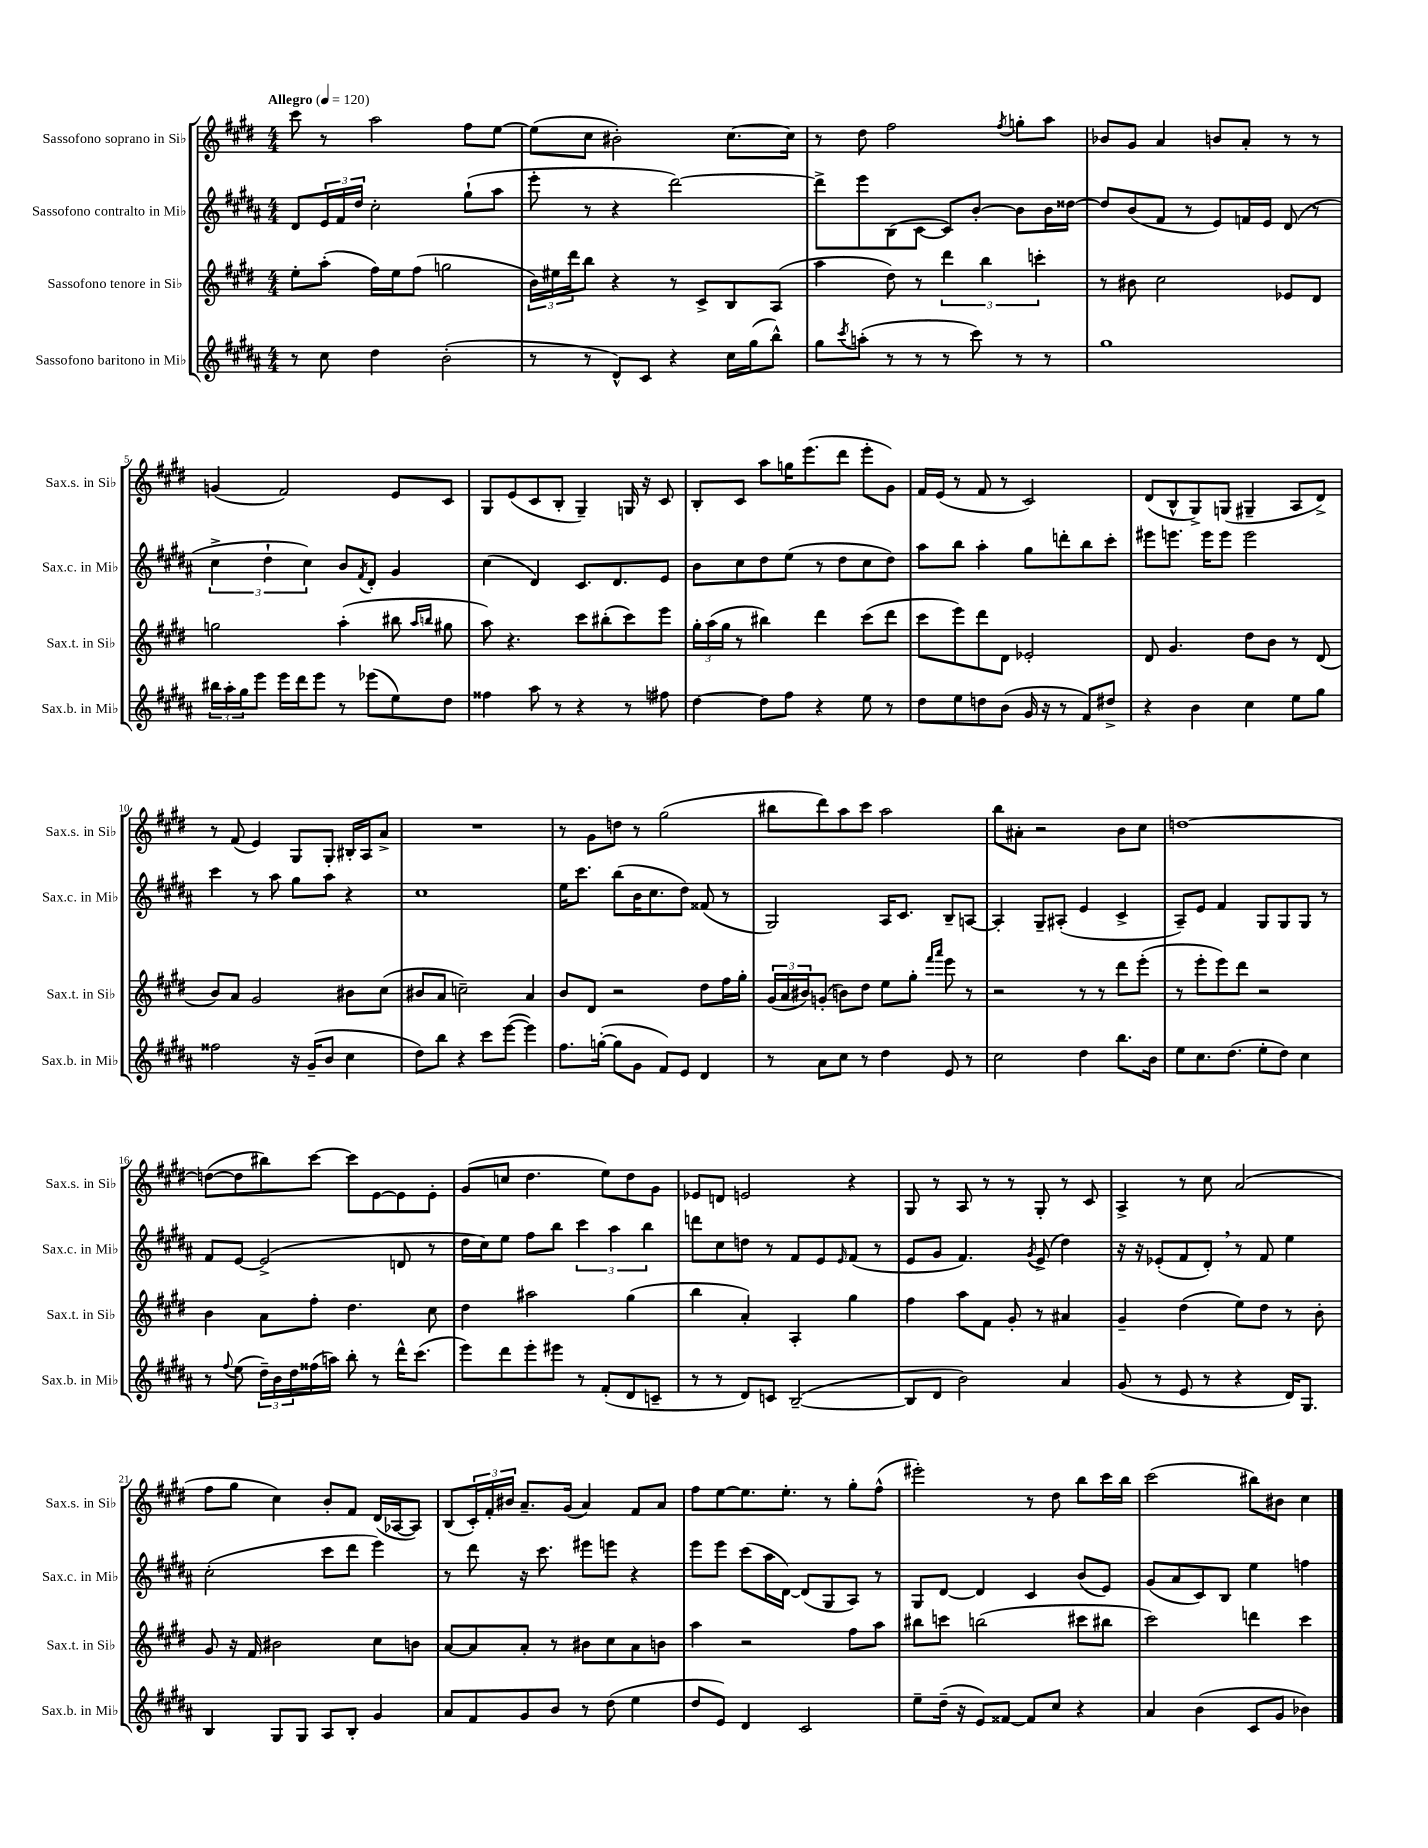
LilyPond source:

<<
\new StaffGroup <<
\new Staff = "s0" \with { instrumentName = "Sassofono soprano in Sib" shortInstrumentName = "Sax.s. in Sib" } {
    \clef treble \key e \major \numericTimeSignature \time 4/4 \tempo "Allegro" 4 = 120
    cis'''8 r8 a''2 fis''8 e''8~ |
    e''8( cis''8 bis'2-.) cis''8.~ cis''16 |
    r8 dis''8 fis''2 \acciaccatura { fis''8 } g''8-. a''8 |
    bes'8 gis'8 a'4 b'8 a'8-. r8 r8 |
    g'4( fis'2) e'8 cis'8 |
    gis8 e'8( cis'8 b8-. gis4--) g16 r16 cis'8 |
    b8-. cis'8 a''8 g''16 e'''8.( dis'''8 e'''8-. gis'8) |
    fis'16 e'16( r8 fis'8 r8 cis'2) |
    dis'8( b8-^ gis8->) g8( gis4-- a8 dis'8->) |
    r8 fis'8( e'4) gis8 gis8-. bis16-. a16 a'8-> |
    R1 |
    r8 gis'8 d''8 r8 gis''2( |
    bis''8 dis'''8) a''8 cis'''8 a''2 |
    b''8 ais'8-. r2 b'8 cis''8 |
    d''1~ |
    d''8~( d''8 bis''8) cis'''8~ cis'''8 e'8~ e'8 e'8-. |
    gis'8( c''8 dis''4. e''8) dis''8 gis'8 |
    ees'8 d'8 e'2 r4 |
    gis8 r8 a8 r8 r8 gis8-. r8 cis'8 |
    a4-> r8 cis''8 a'2( |
    fis''8 gis''8 cis''4) b'8-. fis'8 dis'16( aes16~ aes8) |
    b8( \tuplet 3/2 { cis'16-.) fis'16-. bis'16 } a'8.-- gis'16( a'4) fis'8 a'8 |
    fis''8 e''8~ e''8. e''8.-. r8 gis''8-. fis''8-^( |
    eis'''2-.) r8 dis''8 b''8 cis'''16 b''16 |
    cis'''2( bis''8) bis'8 cis''4 \bar "|." |
}
\new Staff = "s1" \with { instrumentName = "Sassofono contralto in Mib" shortInstrumentName = "Sax.c. in Mib" } {
    \clef treble \key b \major \numericTimeSignature \time 4/4
    dis'8 \tuplet 3/2 { e'16 fis'16 dis''16 } cis''2-. gis''8-!( ais''8 |
    e'''8-. r8 r4 dis'''2~) |
    dis'''8-> e'''8 b8( cis'8~ cis'8) b'8~-. b'8 b'16 disis''16~ |
    disis''8 b'8( fis'8 r8 e'8) f'16 e'16 dis'8( r8 |
    \tuplet 3/2 { cis''4-> dis''4-! cis''4) } b'8 \acciaccatura { fis'8 } dis'8-. gis'4 |
    cis''4( dis'4) cis'8. dis'8. e'8 |
    b'8 cis''8 dis''8 e''8( r8 dis''8 cis''8 dis''8) |
    ais''8 b''8 ais''4-. gis''8 d'''8-. b''8 cis'''8-. |
    eis'''8 e'''8. e'''16 e'''8 e'''2 |
    cis'''4 r8 ais''8 gis''8 ais''8 r4 |
    cis''1 |
    e''16 cis'''8. b''8( b'16 cis''8. dis''8) fisis'8( r8 |
    gis2) ais16 cis'8. b8-- a8~ |
    a4-. gis8-- ais8-.( e'4 cis'4-> |
    ais8--) e'8 fis'4 gis8 gis8 gis8 r8 |
    fis'8 e'8~ e'2->( d'8 r8 |
    dis''16 cis''16) e''8 fis''8 b''8 \tuplet 3/2 { cis'''4 ais''4 b''4 } |
    d'''8 cis''8 d''8 r8 fis'8 e'8 \grace { e'16 } fis'8( r8 |
    e'8 gis'8 fis'4.) \acciaccatura { gis'8 } e'8->( dis''4) |
    r16 r16 ees'8-.( fis'8 dis'8-.) \breathe r8 fis'8 e''4 |
    cis''2-.( cis'''8 dis'''8 e'''4) |
    r8 dis'''8 r16 cis'''8. eis'''8 e'''8 r4 |
    e'''8 e'''8 cis'''8( ais''16 dis'16~) dis'8( gis8 ais8) r8 |
    gis8 dis'8~ dis'4 cis'4 b'8( e'8) |
    gis'8( ais'8 cis'8) b8 e''4 f''4 \bar "|." |
}
\new Staff = "s2" \with { instrumentName = "Sassofono tenore in Sib" shortInstrumentName = "Sax.t. in Sib" } {
    \clef treble \key e \major \numericTimeSignature \time 4/4
    e''8-. a''8-.( fis''16) e''16 fis''8( g''2 |
    \tuplet 3/2 { b'16) eis''16 dis'''16 } b''8 r4 r8 cis'8-> b8 a8( |
    a''4 dis''8) r8 \tuplet 3/2 { dis'''4 b''4 c'''4-. } |
    r8 bis'8 cis''2 ees'8 dis'8 |
    g''2 a''4-.( bis''8 \grace { a''16 b''16 } gis''8 |
    a''8) r4. cis'''8 bis''8-.( cis'''8) e'''8 |
    \tuplet 3/2 { gis''16-. a''16( gis''16 } r8 bis''4) dis'''4 cis'''8( dis'''8 |
    cis'''8 e'''8) dis'''8 dis'8 ees'2-. |
    dis'8 gis'4. dis''8 b'8 r8 dis'8( |
    b'8) a'8 gis'2 bis'8 cis''8( |
    bis'8 a'8 c''2--) a'4 |
    b'8 dis'8 r2 dis''8 fis''16 gis''16-. |
    \tuplet 3/2 { gis'16( a'16 bis'16) } g'8-.( b'8) dis''8 e''8 gis''8-. \grace { fis'''16 a'''16 } e'''8 r8 |
    r2 r8 r8 dis'''8 e'''8-.( |
    r8 e'''8-. e'''8) dis'''8 r2 |
    b'4 a'8 fis''8-. dis''4. cis''8 |
    dis''4 ais''2 gis''4( |
    b''4 a'4-.) a4-. gis''4 |
    fis''4 a''8 fis'8 gis'8-. r8 ais'4 |
    gis'4-- dis''4( e''8) dis''8 r8 b'8-. |
    gis'8 r16 fis'16 bis'2 cis''8 b'8 |
    a'8~ a'8 a'8-. r8 bis'8 cis''8 a'8 b'8 |
    a''4 r2 fis''8 a''8 |
    bis''8 c'''8 b''2( cis'''8 bis''8 |
    cis'''2) d'''4 cis'''4 \bar "|." |
}
\new Staff = "s3" \with { instrumentName = "Sassofono baritono in Mib" shortInstrumentName = "Sax.b. in Mib" } {
    \clef treble \key b \major \numericTimeSignature \time 4/4
    r8 cis''8 dis''4 b'2-.( |
    r8 r8 dis'8-^) cis'8 r4 cis''16 gis''16( b''8-^) |
    gis''8 \acciaccatura { cis'''8 } a''8-.( r8 r8 r8 cis'''8) r8 r8 |
    gis''1 |
    \tuplet 3/2 { bis''16 ais''16-. gis''16 } e'''8 e'''16 dis'''16 e'''8 r8 ees'''8( e''8) dis''8 |
    fisis''4 ais''8 r8 r4 r8 fis''8 |
    dis''4~ dis''8 fis''8 r4 e''8 r8 |
    dis''8 e''8 d''8 b'8( gis'16 r16 r8 fis'8) dis''8-> |
    r4 b'4 cis''4 e''8 gis''8 |
    fisis''2 r16 gis'16--( b'8 cis''4 |
    dis''8) b''8 r4 cis'''8 e'''8~( e'''4) |
    fis''8. g''16~-.( g''8 gis'8 fis'8) e'8 dis'4 |
    r8 ais'8 cis''8 r8 dis''4 e'8 r8 |
    cis''2 dis''4 b''8. b'16 |
    e''8 cis''8. dis''8.( e''8-. dis''8) cis''4 |
    r8 \appoggiatura { fis''8 } e''8( \tuplet 3/2 { dis''16--) b'16 dis''16 } fisis''16( a''16) b''8-. r8 dis'''16-^ cis'''8.( |
    e'''8) dis'''8 e'''8-. eis'''8 r8 fis'8-.( dis'8 c'8-- |
    r8 r8 dis'8) c'8 b2~--( |
    b8 dis'8 b'2) ais'4 |
    gis'8( r8 e'8 r8 r4 dis'16) gis8. |
    b4 gis8 gis8 ais8 b8-. gis'4 |
    ais'8 fis'8 gis'8 b'8 r8 dis''8( e''4 |
    dis''8 e'8) dis'4 cis'2 |
    e''8-- dis''16--( r16 e'8) fisis'8~ fisis'8 cis''8 r4 |
    ais'4 b'4( cis'8 gis'8 bes'4) \bar "|." |
}
>>
>>
